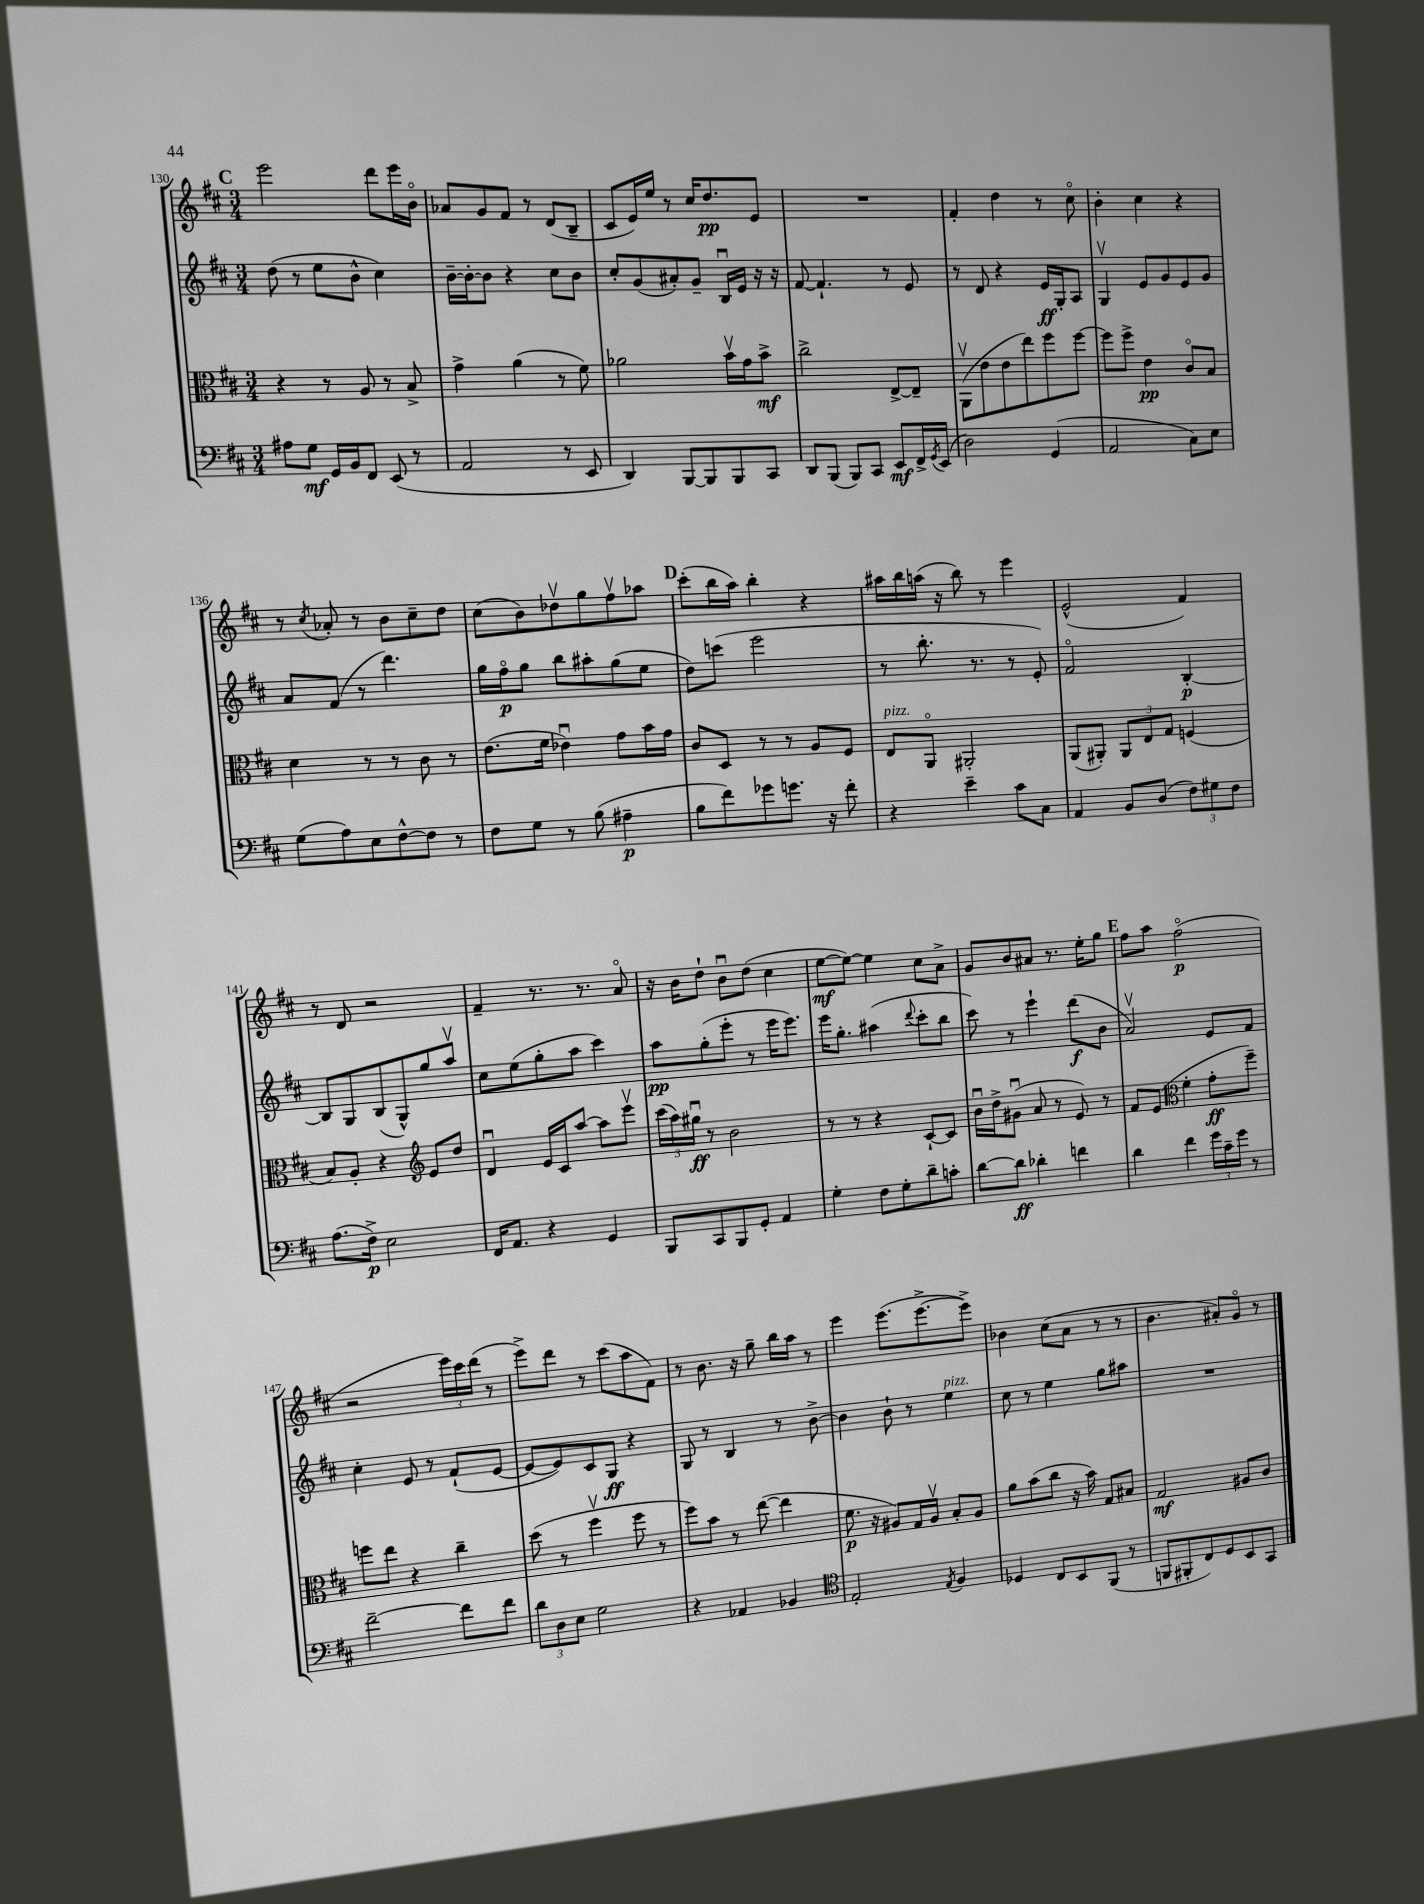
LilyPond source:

<<
\new StaffGroup <<
\new Staff = "s0" {
    \clef treble \key d \major \numericTimeSignature \time 3/4
    \mark \markup { \bold "C" } e'''2 d'''8 e'''16 b'16\flageolet |
    aes'8 g'8 fis'8 r8 d'8( b8-- |
    cis'8 e'16) e''16 r8 cis''16 d''8.\pp e'8 |
    R2. |
    fis'4-. d''4 r8 cis''8\flageolet |
    b'4-. cis''4 r4 |
    r8 \acciaccatura { cis''8 } aes'8-. r8 b'8 cis''8-- d''8 |
    cis''8( b'8) des''8\upbow g''8 fis''8\upbow aes''8 |
    \mark \markup { \bold "D" } cis'''8-.( b''16 a''16) b''4-. r4 |
    ais''16 b''16 a''16( r16 b''8) r8 e'''4 |
    e'2-^( fis'4) |
    r8 d'8 r2 |
    fis'4-- r8. r8. a'8\flageolet |
    r16 b'16 d''8-! b'8\downbow d''8( cis''4 |
    e''8~\mf e''8~) e''4 cis''8 a'8-> |
    g'8 b'8 ais'8 r8. e''16-. g''8 |
    \mark \markup { \bold "E" } fis''8 a''8 fis''2\flageolet\p( |
    r2 \tuplet 3/2 { e'''16) cis'''16 d'''16( } r8 |
    e'''8->) d'''8 r8 cis'''8( a''8 fis'8) |
    r8 b'8. r16 g''8-- b''16 a''16 r8 |
    e'''4 e'''8.( e'''8.~-> e'''8->) |
    bes'4 cis''8( a'8 r8 r8 |
    b'4. ais'8-.) g'8\flageolet r8 \bar "|." |
}
\new Staff = "s1" {
    \clef treble \key d \major \numericTimeSignature \time 3/4
    \mark \markup { \bold "C" } d''8( r8 e''8 b'8-^ cis''4) |
    b'16~-- b'16~-. b'8 r4 cis''8 b'8 |
    cis''8-. g'8( ais'8-.) g'8-- b16\downbow e'16 r16 r16 |
    fis'8~ fis'4.-! r8 e'8 |
    r8 d'8 r4 e'16\ff g16-. a8 |
    g4\upbow e'8 g'8 e'8 g'8 |
    a'8 fis'8( r8 d'''4.) |
    g''16 fis''16\flageolet\p g''8 b''8 ais''8-. g''8( e''8 |
    \mark \markup { \bold "D" } d''8) c'''8( e'''2 |
    r8 b''8.-. r8. r8 e'8-.) |
    fis'2\flageolet b4~-.\p |
    b8 g8 b8( g8-^) g''8 a''8\upbow |
    cis''8 e''8( g''8-. a''8 cis'''4) |
    a''8\pp g''8-.( e'''8-. r8 e'''16 e'''8.) |
    e'''16 g''8.-. ais''4( \appoggiatura { d'''8 } cis'''8-. b''8 |
    cis'''8) r8 e'''4-! d'''8\f( b'8 |
    \mark \markup { \bold "E" } a'2\upbow) e'8 fis'8 |
    cis''4-. e'8 r8 fis'8-!( e'8~ |
    e'8~ e'8) cis'8 g8\ff r4 |
    g8 r8 b4 r8 b'8~-> |
    b'4 b'8-! r8 e''4^\markup { \italic "pizz." } |
    cis''8 r8 e''4 g''8 ais''8 |
    R2. \bar "|." |
}
\new Staff = "s2" {
    \clef alto \key d \major \numericTimeSignature \time 3/4
    \mark \markup { \bold "C" } r4 r8 a8 r8 b8-> |
    g'4-> a'4( r8 fis'8) |
    aes'2 b'16\upbow g'16 b'8->\mf |
    cis''2-> e8~-> e8-- |
    a,8\upbow( e'8 e'8 e''8) fis''8 fis''8~ |
    fis''8 fis''8-> e'4\pp cis'8\flageolet b8 |
    d'4 r8 r8 cis'8 r8 |
    e'8.( fis'16 ees'4\downbow) g'8 b'16 g'16 |
    \mark \markup { \bold "D" } cis'8 d8 r8 r8 a8 fis8 |
    e8^\markup { \italic "pizz." } a,8\flageolet ais,2-. |
    a,8( ais,8-.) \tuplet 3/2 { ais,8 e8 g8 } f4( |
    b8) a8-. r4 \clef treble e'8 d''8 |
    d'4\downbow e'16 cis'16 a''8~ a''8 e'''8\upbow |
    \tuplet 3/2 { cis'''16( a''16) gis''16\downbow\ff } r8 b'2 |
    r8 r8 r4 cis'8~-! cis'8 |
    b'16\downbow d''16-> gis'8\downbow( a'8 r8 e'8) r8 |
    \mark \markup { \bold "E" } fis'8 e'8( \clef alto fis'4-. g'8-.\ff fis''8--) |
    f''8 e''8 r4 cis''4-- |
    d''8( r8 fis''4\upbow fis''8 r8 |
    fis''8) b'8 r8 e''8~( e''4 |
    fis'8.\p r16 ais8) g16 ais16\upbow b8-. ais8 |
    a'8 b'8( cis''8 r16 b'16) g8 bis8 |
    g2\mf ais8 cis'8 \bar "|." |
}
\new Staff = "s3" {
    \clef bass \key d \major \numericTimeSignature \time 3/4
    \mark \markup { \bold "C" } ais8 g8\mf g,16 b,16 fis,8 e,8( r8 |
    a,2 r8 e,8 |
    d,4) b,,8~ b,,8 b,,8 cis,8 |
    d,8 b,,8( b,,8) cis,8 e,8\mf fis,16-> \acciaccatura { g,8 } e,16( |
    d2) g,4( |
    a,2 cis8) e8 |
    g8( a8) e8 fis8~-^ fis8 r8 |
    fis8 g8 r8 b8( ais4--\p |
    \mark \markup { \bold "D" } b8 fis'8) ges'8 g'8. r16 fis'8-. |
    r4 e'4-- cis'8 cis8 |
    a,4 b,8 d8( \tuplet 3/2 { fis8) gis8 fis8 } |
    a8.( fis16->\p) e2 |
    fis,16 a,8. r4 g,4 |
    b,,8 cis,8 b,,8 g,8-. a,4 |
    g4-. fis8 g8-. d'8-- c'8-. |
    d'8~ d'8\ff des'4-. f'4 |
    \mark \markup { \bold "E" } d'4 fis'4 \tuplet 3/2 { g'16 cis'16-- g'16 } r8 |
    fis'2~-- fis'8 fis'8 |
    \tuplet 3/2 { d'8 d8 e8 } g2 |
    r4 aes,4 bes,4 |
    \clef tenor e2-. \acciaccatura { e8 } fis4 |
    des4 cis8 b,8 fis,8( r8 |
    f,8 fis,8-. cis8) d8 b,8 g,8 \bar "|." |
}
>>
>>
\layout { \context { \Score currentBarNumber = #130 } }
